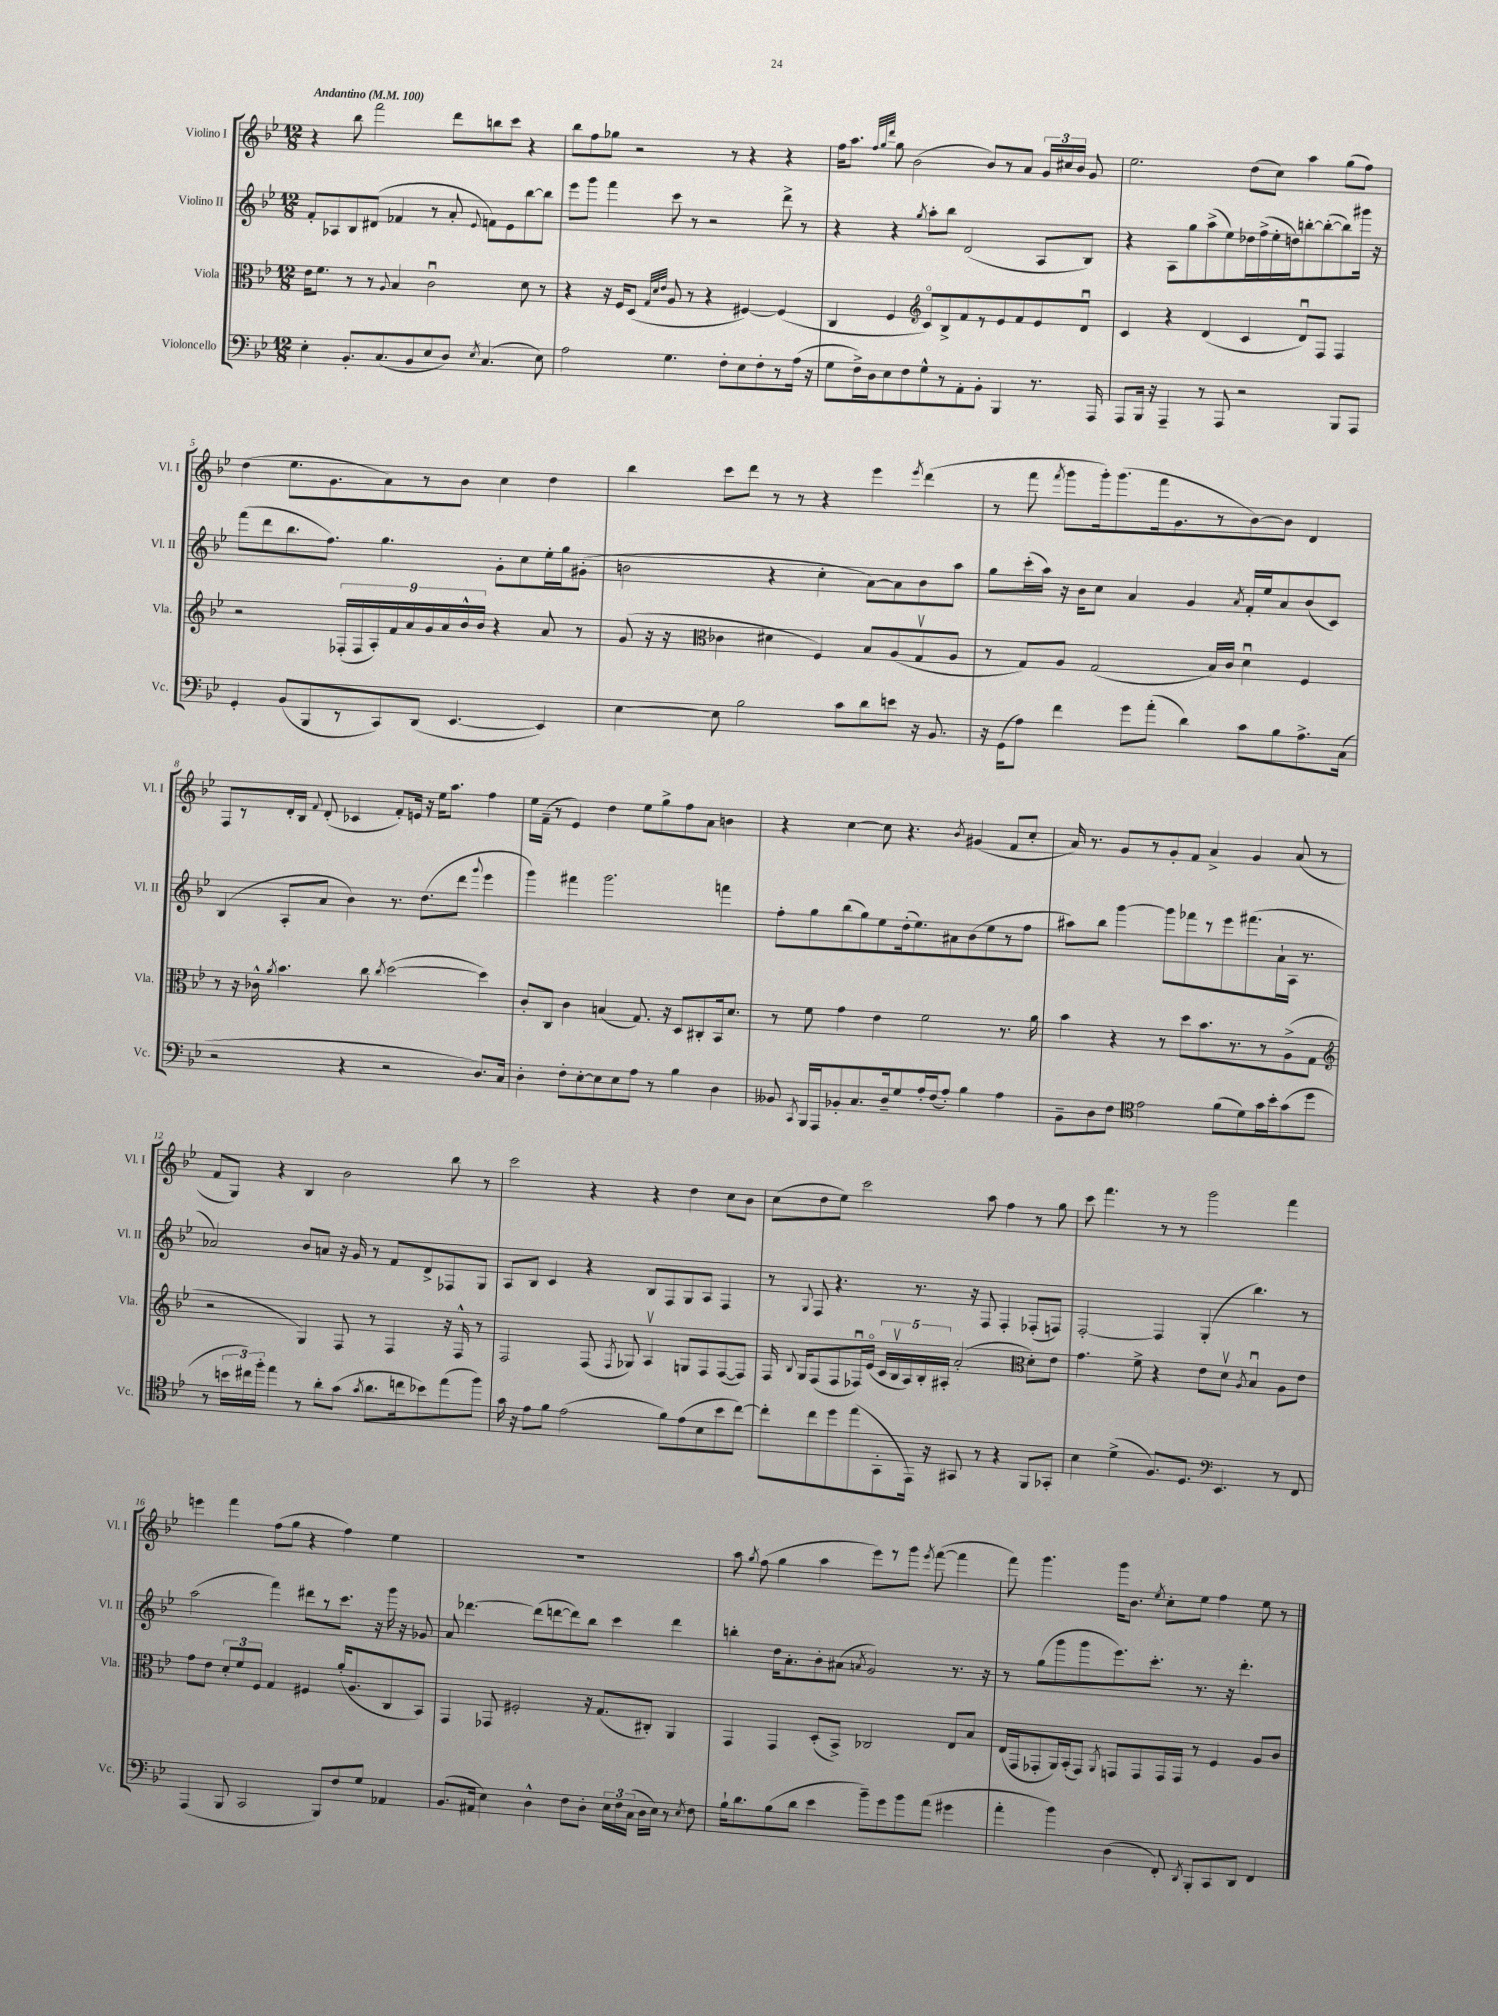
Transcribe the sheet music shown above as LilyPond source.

<<
\new StaffGroup <<
\new Staff = "s0" \with { instrumentName = "Violino I" shortInstrumentName = "Vl. I" } {
    \clef treble \key bes \major \numericTimeSignature \time 12/8 \tempo "Andantino" 4 = 100
    \autoBeamOff r4 bes''8 f'''2 d'''8[ b''8 c'''8] r4 |
    bes''8[ f''8 ges''8] r2 r8 r4 r4 |
    f''16[ a''8.] \grace { f''32[ g''32 d'''32] } g''8 bes'2( bes'8[) r8 a'8] \tuplet 3/2 { g'16[ cis''16 bes'16] } g'8 |
    ees''2. d''8[( c''8]) a''4 g''8[( f''8]) |
    d''4( ees''8.[ g'8. a'8) r8 bes'8] c''4 d''4 |
    bes''4 c'''8[ d'''8] r8 r8 r4 ees'''4 \acciaccatura { ees'''8 } d'''4( |
    r8 f'''8 \acciaccatura { f'''8 } g'''8[ g'''16-.) g'''8.( f'''16 g'8. r8 bes'8~) bes'8] d'4 |
    f8[ r8 d'16-. bes16] \appoggiatura { f'8 } d'8-.( ces'4 f'8[-.) e'16] r16 ees''16[ a''8.] f''4 |
    ees''16[ f'16]--( r8 ees'4) d''4 ees''8[ g''8-> f''8 a'8] b'4 |
    r4 c''4~ c''8 r4. \acciaccatura { bes'8 } gis'4( f'8[ c''8]-. |
    a'16) r8. g'8[ r8 g'8-. f'8] a'4-> g'4 a'8( r8 |
    f'8[ g8]) r4 bes4 bes'2 bes''8 r8 |
    c'''2 r4 r4 d''4 c''8[ bes'8] |
    c''8[( d''8 ees''8]) c'''2 a''8 f''4 r8 g''8 |
    c'''8 f'''4. r8 r8 g'''2 f'''4 |
    e'''4 f'''4 f''8[( g''8] r4 f''4) ees''4 |
    R1. |
    a''8 \acciaccatura { g''8 } f''8( g''4 a''4 ees'''8[) r8 g'''8] \acciaccatura { ees'''8 } f'''8~( f'''4 |
    f'''8) g'''4. g'''16[ bes'8.] \acciaccatura { ees''8 } c''8[-. ees''8] f''4 ees''8 r8 \bar "|." |
}
\new Staff = "s1" \with { instrumentName = "Violino II" shortInstrumentName = "Vl. II" } {
    \clef treble \key bes \major \numericTimeSignature \time 12/8
    \autoBeamOff f'8[-. aes8 bes8 dis'8]( fes'4 r8 a'8-. \appoggiatura { ees'8 } f'8[) ees'8 bes''8~ bes''8] |
    ees'''8[ g'''8] f'''4 c'''8 r8 r2 d'''8-> r8 |
    r4 r4 \acciaccatura { g''8 } a''8[-. bes''8] d'2( a8[ bes8]) |
    r4 a8[ g''8 a''8->( ees''8) des''16 f''16->( ees''16-. d''16) b''8~-. b''8~-.( b''8) gis'''16] r16 |
    f'''8[( d'''8 bes''8. f''8.]) g''4. g'8[-. c''8 ees''16-. g''16 gis'8]-.( |
    b'2 r4 c''4-. a'8[~) a'8 b'8 a''8] |
    g''8[ c'''16-.( a''16]) r16 bes'16[ c''8] a'4 g'4 \acciaccatura { a'8 } f'16[-. ees''16 a'8 bes'8( c'8]) |
    bes4( a8[-. a'8] bes'4) r8. d''8.[( d'''8] \appoggiatura { g'''8 } ees'''4 |
    g'''4) fis'''4 g'''2. f'''4 |
    f''8[-. g''8 bes''8( g''8) ees''8 d''16-.( ees''8.) ais'8 bes'8( ees''8 r8 f''8] |
    ais''8[) bes''8] g'''4~ g'''8[ fes'''8 r8 ees'''8 fis'''8.( a'16-! a16] r8. |
    aes'2) bes'8[ a'8] r16 g'16 r8 f'8[ d'8-> fes8 g8] |
    a8[ bes8] c'4 r4 bes8[ f8 g8 a8] f4 |
    r8 \appoggiatura { g8 } f8 r4. r8. r16 f8 f4-. fes8[-.( f8]) |
    f2~-. f4 g4-.( bes''4.) r8 |
    a''2( f'''4) dis'''8[ r8 c'''8.] r16 g'''16 r16 ges'8 |
    a'8 des'''4.~ des'''8[( d'''8~ d'''8) bes''8] c'''4 d'''4 |
    b''4-. d''16[ a'8.-. bes'8-. ais'8]( \acciaccatura { a'8 } g'2) r8. r16 |
    r8 g''8[( g'''8 g'''8 ees'''8.) c'''8.]-. r8. r16 d'''4.-. \bar "|." |
}
\new Staff = "s2" \with { instrumentName = "Viola" shortInstrumentName = "Vla." } {
    \clef alto \key bes \major \numericTimeSignature \time 12/8
    \autoBeamOff ees'16[ f'8.] r8 r8 \appoggiatura { a8 } bes4 c'2\downbow d'8 r8 |
    r4 r16 f16[ d8]( \grace { g32[ d'32 ees'32] } a8 r8 r4 fis4~) fis4( |
    c4 f4 \clef treble c'8[\flageolet) bes8-> f'8 r8 ees'8 f'8 ees'8 d'8]\downbow |
    c'4 r4 d'4( c'4 d'8[\downbow) f8] f4 |
    r2 \tuplet 9/8 { fes16[-.( fes16 a16-.) f'16 a'16 g'16 a'16 bes'16-^ bes'16] } r4 a'8 r8 |
    g'8( r16 r16 \clef alto ces'4 dis'4 f4) bes8[ a8( g8\upbow a8] |
    r8 g8[) a8] g2( bes16[) c'16] d'4\downbow f4 |
    r8 r16 ces'16-^ \acciaccatura { a'8 } bes'4. c''8 \acciaccatura { c''8 } d''2~( d''4) |
    c'8[-. c8] c'4 b4( g8.) r16 d8[ cis8-. bes,16 d'8.] |
    r8 f'8 g'4 ees'4 f'2 r8. a'16 |
    bes'4 r4 r8 d''8[ bes'8. r8. r8 a8->( g8] |
    \clef treble r2 g4) f8 r8 f4 r16 f16-^ r8 |
    f2 f8( \acciaccatura { f8 } ges8) a4\upbow g8[ f8 f8~( f8]) |
    f16 \appoggiatura { bes8 } g16[ f8( f8 fes16\downbow) ees'16]\flageolet( \tuplet 5/4 { c'16[ bes16\upbow a16) bes16-. ais16]-. } a'2-.( \clef alto d'8[-.) ees'8] |
    g'4. f'8-> r4 ees'8[ d'8]\upbow \acciaccatura { a8 } bes4\downbow a8[ ees'8] |
    g'8[ ees'8] \tuplet 3/2 { d'8[-. f'8 f8] } g4 fis4 a'16[-.( a8. c8 bes,8]) |
    g,4 ges,8 fis2-. r16 g8.[( cis8]-.) a,4 |
    g,4 g,4 d8[-.( bes,8]->) ces2 ees8[ bes8] |
    ees16[( g,16 ges,8-. a,16) bes,16-.( ges,8]) \acciaccatura { a,8 } g,8[ g,8 g,16 g,16] r8 f4 a8[ c'8] \bar "|." |
}
\new Staff = "s3" \with { instrumentName = "Violoncello" shortInstrumentName = "Vc." } {
    \clef bass \key bes \major \numericTimeSignature \time 12/8
    \autoBeamOff ees4-. bes,8.[-. c8.( bes,8 ees8 d8]) \acciaccatura { ees8 } c4.( ees8) |
    a2 g4. f8[-. ees8 f8-. r8 a16]( r16 |
    g8[ f16->) d16 ees8 f8 g8-^ r8 a,8-. bes,8]-. bes,,4 r8. a,,16 |
    a,,8[ bes,,16] r16 a,,4-- r8 a,,8 r2 bes,,8[ a,,8] |
    g,4-. bes,8[( bes,,8 r8 c,8) d,8]( ees,4.~ ees,4) |
    ees4~ ees8 bes2 c'8[ d'8 e'8] r16 bes,8. |
    r16 g,16[( a8]) f'4 g'8[ a'8]-.( d'4) c'8[ bes8 a8.-> c16]( |
    r2 r4 r2 d8.[) c16] |
    d4-. f8[-. ees8~-. ees8 ees8 a8] r8 bes4 d4 |
    beses,8 \acciaccatura { c,8 } bes,,16[ a,,16 bes,8-. c8. d16-- g8 a16-. f16( a8]-.) bes4 a4 |
    bes,8[-- d8 f8] \clef tenor ees'2 f'8[( d'8) g'16 bes'16-. g'8( d''8] |
    r8 \tuplet 3/2 { b'16[ cis''16) f''16]-. } ees''4 r8 a'8[-. g'8]( \acciaccatura { g'8 } a'8.[ c''16 bes'8) ees''8( f''8]) |
    g'16 r16 ees'8[ f'8] ees'2( f'8[) ees'8( bes8 bes'8 c''8]~) |
    c''8[-. c''8 d''8 ees''8( g,8-. ees,16]) r16 gis,8 r8 r4 f,8[ ges,8]-. |
    bes4 d'4->( f8.[) d8.] \clef bass ees,4. r8 f,8 |
    a,,4( bes,,8 c,2 bes,,8[) f8 g8] aes,4 |
    bes,8.[( ais,16] ees4) d4-^ f8[ d8]-. \tuplet 3/2 { ees16[ f16 c16]( } d16[ ees16]) r8 \acciaccatura { ees8 } f8 |
    bes16[-! d'8. bes8( d'8] ees'4 bes'8[--) g'8 bes'8 a'8]( gis'4 |
    a'4-. bes'4) d4( f,8-.) \acciaccatura { d,8 } bes,,8[-. c,8 d,8] f,4 \bar "|." |
}
>>
>>
